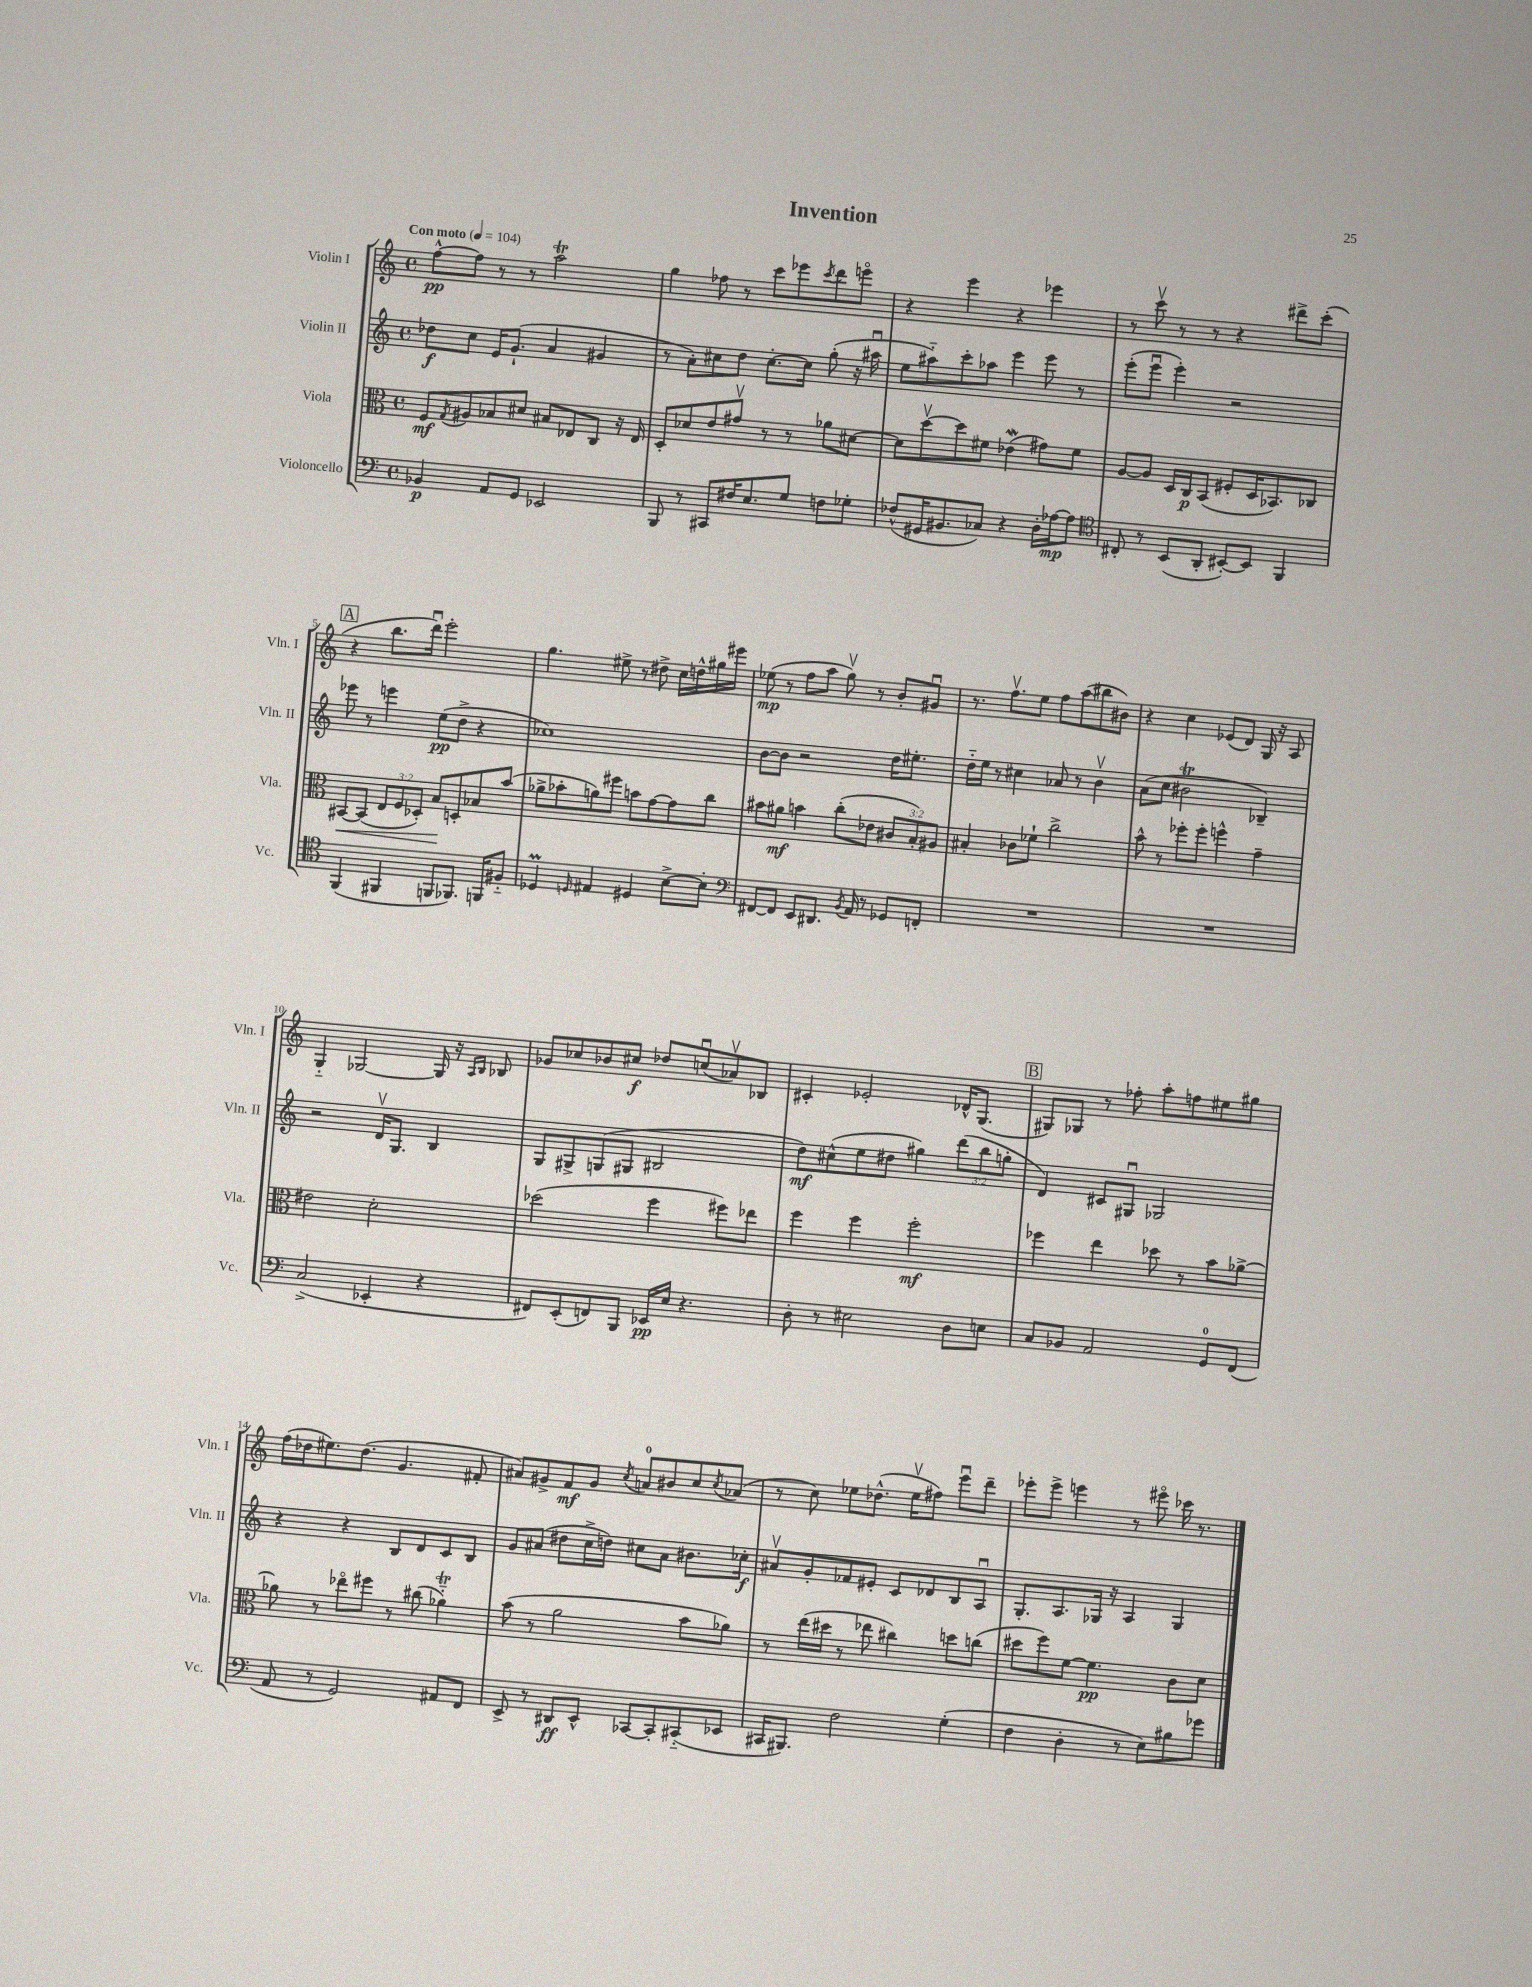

**kern	**dynam	**kern	**dynam	**kern	**dynam	**kern	**dynam
*part4	*part4	*part3	*part3	*part2	*part2	*part1	*part1
*staff4	*staff4	*staff3	*staff3	*staff2	*staff2	*staff1	*staff1
*I"Violoncello	*	*I"Viola	*	*I"Violin II	*	*I"Violin I	*
*I'Vc.	*	*I'Vla.	*	*I'Vln. II	*	*I'Vln. I	*
*clefF4	*	*clefC3	*	*clefG2	*	*clefG2	*
*k[]	*	*k[]	*	*k[]	*	*k[]	*
*M4/4	*	*M4/4	*	*M4/4	*	*M4/4	*
*met(c)	*	*met(c)	*	*met(c)	*	*met(c)	*
*MM104	*	*MM104	*	*MM104	*	*MM104	*
=1	=1	=1	=1	=1	=1	=1	=1
!	!	!	!	!	!	!LO:TX:a:B:t=Con moto	!
4BB-X/	p	8F/L	mf	8dd-X\L	f	[8ff^^\L	pp
.	.	8qG/	.	.	.	.	.
.	.	8A#X/	.	8cc\J	.	8ff\J]	.
8AA/L	.	8B-X/	.	16e/KL	.	8r	.
.	.	.	.	(8.g`/J	.	.	.
8GG/J	.	8d#X/J	.	.	.	8r	.
2EE-X/	.	8B#X/L	.	4a/	.	2aaT\	.
.	.	8E-X/	.	.	.	.	.
.	.	8C/J	.	4g#X/	.	.	.
.	.	16r	.	.	.	.	.
.	.	16E-/	.	.	.	.	.
=2	=2	=2	=2	=2	=2	=2	=2
8BBB/	.	8D'/L	.	8r	.	4gg\	.
8r	.	8d-X/	.	8a'\L)	.	.	.
8CC#X/L	.	8e/	.	8cc#X\	.	8ff-X\	.
16F#X/K	.	8g#Xv/J	.	8dd\J	.	8r	.
8.E/	.	.	.	.	.	.	.
.	.	8r	.	[8.cc#'\L	.	8ccc\L	.
8G/J	.	8r	.	.	.	8eee-X\	.
.	.	.	.	16cc#\Jk]	.	.	.
.	.	.	.	.	.	8qccc/	.
8Fn\L	.	8a-X\L	.	(8gg'\	.	8ddd\	.
8G-X'\J	.	[8d#X\J	.	16r	.	8eeen\J	.
.	.	.	.	16aa#Xu\	.	.	.
=3	=3	=3	=3	=3	=3	=3	=3
(8F-X^^/L	.	8d#\L]	.	8ee\L	.	4r	.
16GG#X/K	.	[8ddv\	.	8aa#X\)	.	.	.
8.BB#X/	.	.	.	.	.	.	.
.	.	8dd\]	.	8ccc'\	.	4eee\	.
8C-X/J)	.	8f#X\J	.	8aa-X\J	.	.	.
4r	.	(4e-Xw\	.	4eee\	.	4r	.
16D'\LL	.	8g#X\L)	.	8eee\	.	4eee-X\	.
[16A-X\J	mp	.	.	.	.	.	.
8A-\J]	.	8f#\J	.	8r	.	.	.
=4	=4	=4	=4	=4	=4	=4	=4
*clefC4	*	*	*	*	*	*	*
8C#X'/	.	[8A/L	.	(8eee'\L	.	8r	.
8r	.	8A/J]	.	8eeeu\J	.	8cccv\	.
(8BB/L	.	16D/LL	.	4eee'\)	.	8r	.
.	.	16C/J	p	.	.	.	.
8AA'/J	.	(8BB/J	.	.	.	8r	.
[8BB#X'/L)	.	8F#X'/L	.	2r	.	4r	.
8BB#/J]	.	16D/K	.	.	.	.	.
.	.	8.BB-X/)	.	.	.	.	.
4FF/	.	.	.	.	.	8ddd#X^\L	.
.	.	8C-X/J	.	.	.	(8ccc'\J	.
!!LO:LB:g=z
!!LO:REH:place=s1:t=A
=5	=5	=5	=5	=5	=5	=5	=5
!	!	!	!LO:HP:b	!	!	!	!
(4FF/	.	[8BB#X/L	<	8eee-X\	.	4r	.
.	.	(8BB#/J]	.	8r	.	.	.
4FF#X/	.	12E/L	.	4eeen\	.	8.bb\L	.
.	.	12F/	.	.	.	.	.
.	.	12D-X'/J)	.	.	.	.	.
.	.	.	.	.	.	16dddu\Jk)	.
8FFn/L	.	8B/L	.	(8ee\L	pp	2eee'\	.
8.FF-X/J)	.	8Dn'/	[	8dd^\J	.	.	.
.	.	8B-X/	.	4r	.	.	.
16FFn/KL	.	.	.	.	.	.	.
8F#X/J	.	(8b/J	.	.	.	.	.
=6	=6	=6	=6	=6	=6	=6	=6
4D-XM/	.	8a-X^\L	.	1cc-X)	.	4.gg\	.
.	.	8b-X'\	.	.	.	.	.
16qqDn/	.	.	.	.	.	.	.
4E#X/	.	8an\)	.	.	.	.	.
.	.	8ff#X\J	.	.	.	8ee#X^\	.
4D#X/	.	8bn\L	.	.	.	8r	.
.	.	[8g\	.	.	.	8dd#X^\	.
[8B^\L	.	8g\]	.	.	.	16cc\LL	.
.	.	.	.	.	.	16ddn^^\	.
8B'\J]	.	8cc\J	.	.	.	16gg#X\	.
.	.	.	.	.	.	16eee#X\JJ	.
=7	=7	=7	=7	=7	=7	=7	=7
*clefF4	*	*	*	*	*	*	*
[8FF#X/L	.	8b#X\L	.	[8b\L	.	(8ee-X\	mp
8FF#/J]	.	8a#X\J	mf	8b\J]	.	8r	.
8EE/L	.	4bn\	.	2r	.	8ff\L	.
8.DD#X/J	.	.	.	.	.	8aa\J	.
.	.	(8cc'\L	.	.	.	8ggv\)	.
8qBB/	.	.	.	.	.	.	.
16AA/	.	.	.	.	.	.	.
8r	.	8e-X\J	.	.	.	8r	.
8GG-X/L	.	12c#X/L	.	16dd\KL	.	8b'/L	.
.	.	.	.	8.ee#X'\J	.	.	.
.	.	12B'/)	.	.	.	.	.
8FFn'/J	.	.	.	.	.	8g#Xu/J	.
.	.	12A#X/J	.	.	.	.	.
=8	=8	=8	=8	=8	=8	=8	=8
1r	.	4B#X'/	.	16dd\LL	.	8.r	.
.	.	.	.	16ee\JJ	.	.	.
.	.	.	.	8r	.	.	.
.	.	.	.	.	.	8.ffv\L	.
.	.	8c-X\L	.	4cc#X\	.	.	.
.	.	8f-X`\J	.	.	.	8ee\J	.
.	.	2cc^\	.	8a-X/	.	8ff\L	.
.	.	.	.	8r	.	(8aa\	.
.	.	.	.	4bv\	.	8bb#X\	.
.	.	.	.	.	.	8b#X\J)	.
=9	=9	=9	=9	=9	=9	=9	=9
1r	.	8b^^\	.	(8a\L	.	4r	.
.	.	8r	.	8cc\J	.	.	.
.	.	8ff-X'\L	.	2b#Xt\	.	4cc\	.
.	.	8ff-'\J	.	.	.	.	.
.	.	4ffn^^\	.	.	.	(8e-X/L	.
.	.	.	.	.	.	8d/J)	.
.	.	4g~\	.	4B-X~/)	.	16G/	.
.	.	.	.	.	.	16r	.
.	.	.	.	.	.	8A/	.
!!LO:LB:g=z
=10	=10	=10	=10	=10	=10	=10	=10
(2C^/	.	2e#X\	.	2r	.	4G/	.
.	.	.	.	.	.	[2G-X/	.
4EE-X'/	.	2d'\	.	16dv/KL	.	.	.
.	.	.	.	8.G/J	.	.	.
4r	.	.	.	4B/	.	16G-/]	.
.	.	.	.	.	.	16r	.
.	.	.	.	.	.	16qqA/LL	.
.	.	.	.	.	.	16qqB/JJ	.
.	.	.	.	.	.	8B-X/	.
=11	=11	=11	=11	=11	=11	=11	=11
8FF#X/L)	.	(2dd-X\	.	8G/L	.	8g-X/L	.
(8EE'/	.	.	.	8G#X^/	.	8cc-X/	.
8FFn/)	.	.	.	(8Gn/	.	8b-X/	.
8BBB/J	.	.	.	8G#X/J	.	8cc#X/J	f
16EE-X/LL	pp	4ff\	.	2B#X/	.	8dd-X/L	.
16E/JJ	.	.	.	.	.	.	.
4.r	.	.	.	.	.	(8ccnu/	.
.	.	8ff#X\L)	.	.	.	8a-Xv/)	.
.	.	8ee-X\J	.	.	.	8B-X/J	.
=12	=12	=12	=12	=12	=12	=12	=12
8D'\	.	4ff\	.	8dd\L)	mf	4c#X'/	.
8r	.	.	.	(8cc#X^^\	.	.	.
2E#X\	.	4ff\	.	8ee\	.	2e-X'/	.
.	.	.	.	8dd#X\J	.	.	.
.	.	2ff'\	mf	4gg#X\)	.	.	.
8D\L	.	.	.	(12ddd\L	.	16d-X^^/KL	.
.	.	.	.	.	.	(8.G/J	.
.	.	.	.	12bb\	.	.	.
8En\J	.	.	.	.	.	.	.
.	.	.	.	12ggn'\J	.	.	.
!!LO:REH:place=s1:t=B
=13	=13	=13	=13	=13	=13	=13	=13
8C/L	.	4ff-X\	.	4d/)	.	8G#X/L)	.
8BB-X/J	.	.	.	.	.	8G-X/J	.
2AA/	.	4ee\	.	8c#X/L	.	8r	.
.	.	.	.	8G#Xu/J	.	8ff-X'\	.
.	.	8dd-X\	.	2G-X/	.	8aa'\L	.
.	.	8r	.	.	.	8ffn\	.
8GG/L	.	8b\L	.	.	.	8ee#X\	.
(8FF/J	.	[8a-X^\J	.	.	.	8gg#X\J	.
!!LO:LB:g=z
=14	=14	=14	=14	=14	=14	=14	=14
8AA/	.	8a-X\]	.	4r	.	(16ff\LL	.
.	.	.	.	.	.	16dd-X\J	.
8r	.	8r	.	.	.	8.ee#X\)	.
2GG/)	.	8ee-X\L	.	4r	.	.	.
.	.	.	.	.	.	(8.dd-\J	.
.	.	8ff#X\J	.	.	.	.	.
.	.	8r	.	8B/L	.	4.g/	.
.	.	(8cc#X\	.	8d/	.	.	.
8AA#X/L	.	4a-XT\)	.	8c/	.	.	.
8FF/J	.	.	.	8B/J	.	8f#X'/	.
=15	=15	=15	=15	=15	=15	=15	=15
8EE^/	.	(8b\	.	8g/L	.	8a#X/L)	.
8r	.	8r	.	(8a#X/J	.	8g#X^/	.
8DD#X/L	ff	2a\	.	8dd#X\L	.	8f/	mf
8EE^^/J	.	.	.	16cc^\L	.	8g#/J	.
.	.	.	.	16ddn\JJ)	.	.	.
.	.	.	.	.	.	8qcc/	.
[8CC-X/L	.	.	.	8cc#X\L	.	8an/L	.
8CC-'/]	.	.	.	8a#\J	.	8b#X/	.
(8CC#X/	.	8b\L	.	8.b#X\L	.	8cc/	.
.	.	.	.	.	.	8qcc/	.
8EE-X/J	.	8a-X\J)	.	.	.	(8a-X/J	.
.	.	.	.	16cc-X'\Jk	f	.	.
=16	=16	=16	=16	=16	=16	=16	=16
16CC#X/KL	.	8r	.	8a#Xv/L	.	8r	.
8.BBB#X/J)	.	.	.	.	.	.	.
.	.	(16ee\LL	.	8g'/	.	8cc\)	.
.	.	16dd#X\JJ	.	.	.	.	.
2F\	.	8r	.	8f-X/	.	8ee-X\L	.
.	.	8ee-X\	.	8e#X'/J	.	(8.dd-X^^\J	.
.	.	4cc#X\)	.	8c/L	.	.	.
.	.	.	.	.	.	16ee-v\KL	.
.	.	.	.	8d-X/	.	8ff#X\J)	.
(4G'\	.	8ddn\L	.	8B/	.	8eeeu\L	.
.	.	(8ccn\J	.	8Au/J	.	8ddd~\J	.
=17	=17	=17	=17	=17	=17	=17	=17
4F\	.	8dd#X\L	.	8.G'/L	.	8eee-X'\L	.
.	.	8ff\)	.	.	.	8eee-^\J	.
.	.	.	.	8.A/	.	.	.
4D'\	.	[8f\J	.	.	.	4eeen\	.
.	.	4.f\]	pp	16G-X/Jk	.	.	.
.	.	.	.	16r	.	.	.
8r	.	.	.	4A/	.	8r	.
8E\L)	.	.	.	.	.	8eee#X\	.
8B#X\	.	8c\L	.	4G-/	.	16ccc-X\	.
.	.	.	.	.	.	8.r	.
8g-X\J	.	8d\J	.	.	.	.	.
==	==	==	==	==	==	==	==
*-	*-	*-	*-	*-	*-	*-	*-
